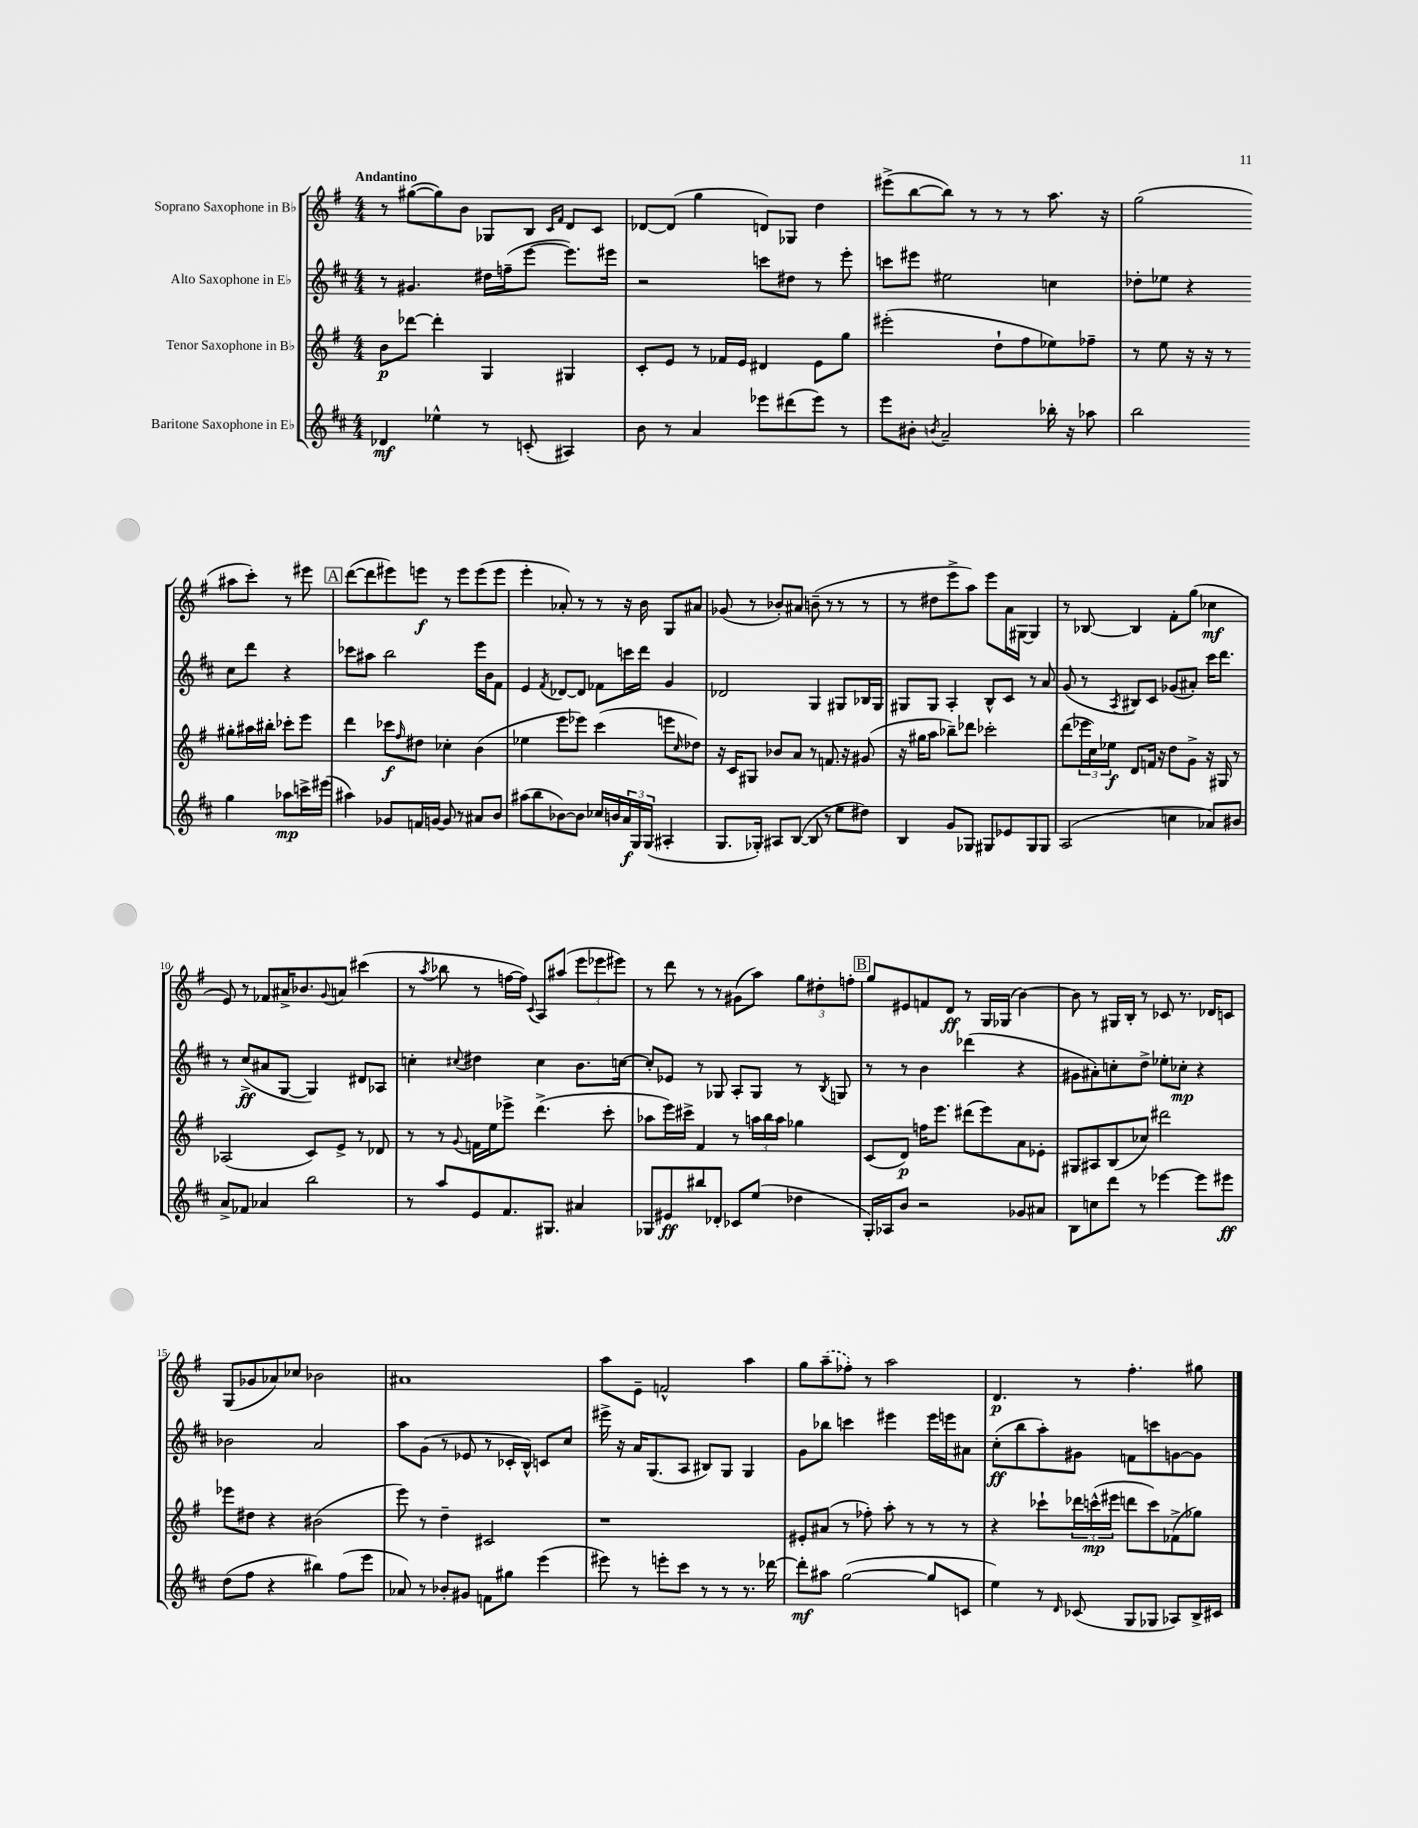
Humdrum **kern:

**kern	**kern	**kern	**kern
*staff4	*staff3	*staff2	*staff1
*clefG2	*clefG2	*clefG2	*clefG2
*k[f#c#]	*k[f#]	*k[f#c#]	*k[f#]
*M4/4	*M4/4	*M4/4	*M4/4
4d-	8b	8r	8r
.	[8ddd-	4.g#	([8gg#
4ee-^^	4ddd-']	.	8gg#])
.	.	.	8b
8r	4G	16dd#	8G-
.	.	(16ff~	.
(8c'	.	[8eee	8B
.	.	.	16qqc
.	.	.	16qqf#
4A#)	4G#	8.eee])	8d
.	.	.	8c
.	.	16eee#	.
=	=	=	=
8b	8c'	2r	[8d-
8r	8e	.	(8d-]
4a	8r	.	4gg
.	16f-	.	.
.	16e	.	.
8eee-	4d#	8ccc	8d)
(8ddd#	.	8dd#	8G-
8eee-)	8e	8r	4dd
8r	8gg	8eee'	.
=	=	=	=
8eee	(2eee#'	8ccc	(8eee#^
8b#'	.	8eee#	[8bb
8qb	.	.	.
2a~	.	2ee#	8bb])
.	.	.	8r
.	8dd`	.	8r
.	8ff#	.	8r
16bb-'	8ee-)	4cc	8.aa
16r	.	.	.
8aa-	8ff-~	.	.
.	.	.	16r
=	=	=	=
2bb	8r	8dd-'	(2gg
.	8ee	8ee-	.
.	16r	4r	.
.	16r	.	.
.	8r	.	.
4gg	8gg#'	8cc#	8aa#
.	16aa#	8ddd	8ccc')
.	16bb#'	.	.
8aa-	8ccc-'	4r	8r
16ccc^	8eee	.	8eee#
(16eee#	.	.	.
=	=	=	=
4aa#)	4ddd	8ccc-	([8ddd
.	.	8aa#	8ddd]
8g-	8ccc-	2bb	8eee#)
.	16qqff#	.	.
16f	8dd#	.	8eee
[16g	.	.	.
8g]	4cc-'	.	8r
8r	.	.	8eee
8a#	(4b	16eee	(8eee
.	.	16b	.
8b	.	8f#	8eee
=	=	=	=
(8aa#	4ee-	4e	4eee'
8bb	.	.	.
.	.	8qf#	.
[8b-)	8eee	[8d-	8a-')
8b-]	8eee-)	8d-]	8r
16cc-	(4ccc	8f-	8r
16b	.	.	.
24a	.	16ccc	16r
24G	.	.	.
.	.	16ddd	16b
(24G	.	.	.
4A#'	8eee	4g	8G
.	16qqcc	.	.
.	8dd-)	.	8a#
=	=	=	=
8.G	16r	2d-	(8g-
.	16c	.	.
.	8G#	.	8r
16G-')	.	.	.
8A#	8b-	.	8b-')
([8B	8a	.	8a#
8B]	8r	4G	(8b~
8r	8.f	.	8r
8ee	.	8G#	8r
.	16r	.	.
8dd#)	(8g#	16B-	8r
.	.	16G#	.
=	=	=	=
4B	16r	8G#	8r
.	16gg#	.	.
.	8aa	8G#	8dd#
8g	8bb-~)	4A'	8eee^
8G-	8ddd-	.	8aa)
8G#	2ccc-'	8B^^	8eee
8e-	.	8c#	16a
.	.	.	[16G#
8G#	.	8r	4G#]
8G#	.	8a	.
=	=	=	=
(2A	(8ddd	(8g	8r
.	24eee-	8r	[8B-
.	24cc)	.	.
.	24ee-	.	.
.	.	8qA	.
.	8d	8B#)	4B-]
.	16f	8c#	.
.	16r	.	.
4cc	8dd	(8g-	8f#'
.	8g^	8a#')	(8gg
8a-)	16r	16ccc#	4cc-
.	16G#	8.ddd	.
8b#	8r	.	.
=	=	=	=
8a^	(2A-	8r	8e)
8f-	.	(8cc#^	8r
4a-	.	8a#	8f-
.	.	[8G	16a#^
.	.	.	8.b-
2bb	8c)	4G])	.
.	.	.	8qqg
.	8e^	.	8a
.	8r	8d#	(4ccc#
.	8d-	8A-	.
=	=	=	=
8r	8r	4cc'	8r
.	.	.	8qaa
8aa	8r	.	8bb-
.	8qqg	8qqcc#	.
8e	16f	4dd#	8r
.	16ee	.	.
8.f#	8eee-^	.	[16ff
.	.	.	16ff])
.	.	.	8qqc
.	(4.ddd^	4cc#	8A
8.G#	.	.	.
.	.	.	(8aa#
4a#	.	8.b	12eee
.	.	.	12eee-
.	8ccc'	.	.
.	.	.	12eee#)
.	.	[16cc	.
=	=	=	=
8G-	8aa-	8cc']	8r
8e#	16eee)	8e-	8ddd
.	16ccc#^	.	.
8bb#	4f#	8r	8r
8d-'	.	8G-	8r
8c-	8r	8A'	(8g#
(8ee	24aa	8G-	8aa)
.	24bb	.	.
.	24aa	.	.
4dd-	4gg-	8r	12gg
.	.	.	12dd#'
.	.	8qB	.
.	.	8G	.
.	.	.	12ff'
=	=	=	=
16G')	(8c	8r	8gg
16A-	.	.	.
8b	8d)	8r	8e#
2r	16ff	4b	8f
.	8.eee	.	.
.	.	.	8d
.	(8ddd#	(4ddd-	8r
.	8eee)	.	16G
.	.	.	(16G-
8g-	8a	4r	[4b)
8a#	8e-'	.	.
=	=	=	=
8B	8G#	8g#	8b]
8cc	8A#	8a#')	8r
8ddd	(8B	8cc'	16G#
.	.	.	16B'
8r	8cc-)	8dd^	8r
[4eee-	2ddd#	8ee-'	8c-
.	.	8cc-'	8.r
8eee-]	.	4r	.
.	.	.	16d-
8eee#	.	.	8c
=	=	=	=
(8dd	8eee-	2b-	(8G
8ff#	8dd#	.	8g-
4r	4r	.	8a-)
.	.	.	8cc-
4bb#)	(2b#	2a	2b-
(8ff#	.	.	.
8eee	.	.	.
=	=	=	=
8a-)	8eee)	8aa	1a#
8r	8r	(8g	.
8b-'	4dd~	8r	.
8g#	.	8e-	.
8f	2c#	8r	.
8gg#	.	16c-'	.
.	.	16B^^)	.
(4eee	.	8c	.
.	.	8cc#	.
=	=	=	=
8eee#)	1r	16eee#^	8aa
.	.	16r	.
8r	.	16a	8e~
.	.	(8.G	.
8eee'	.	.	2f^^
8ccc#	.	8A	.
8r	.	8B#)	.
8r	.	8G	.
8.r	.	4G	4aa
[16ddd-	.	.	.
=	=	=	=
8ddd-']	8e#'	8g	8gg
8aa#	(8a#	8bb-	(8aa~
([2gg	8r	4ccc	8ff-')
.	8ff-')	.	8r
.	8aa'	4eee#	2aa
.	8r	.	.
8gg]	8r	16eee#	.
.	.	16eee	.
8c	8r	8a#	.
=	=	=	=
4ee)	4r	(8cc#'	4.d
.	.	8bb	.
8r	8ccc-`	8aa')	.
16qqd	.	.	.
(8c-	24ddd-	8g#	8r
.	(24ccc^^	.	.
.	24eee#	.	.
8G	8ddd	8f	4.ff#'
8G-	8ccc)	8ccc	.
8A-)	(8f-^	[8g	.
16B^	8gg-)	8g]	8gg#
16c#	.	.	.
==	==	==	==
*-	*-	*-	*-
